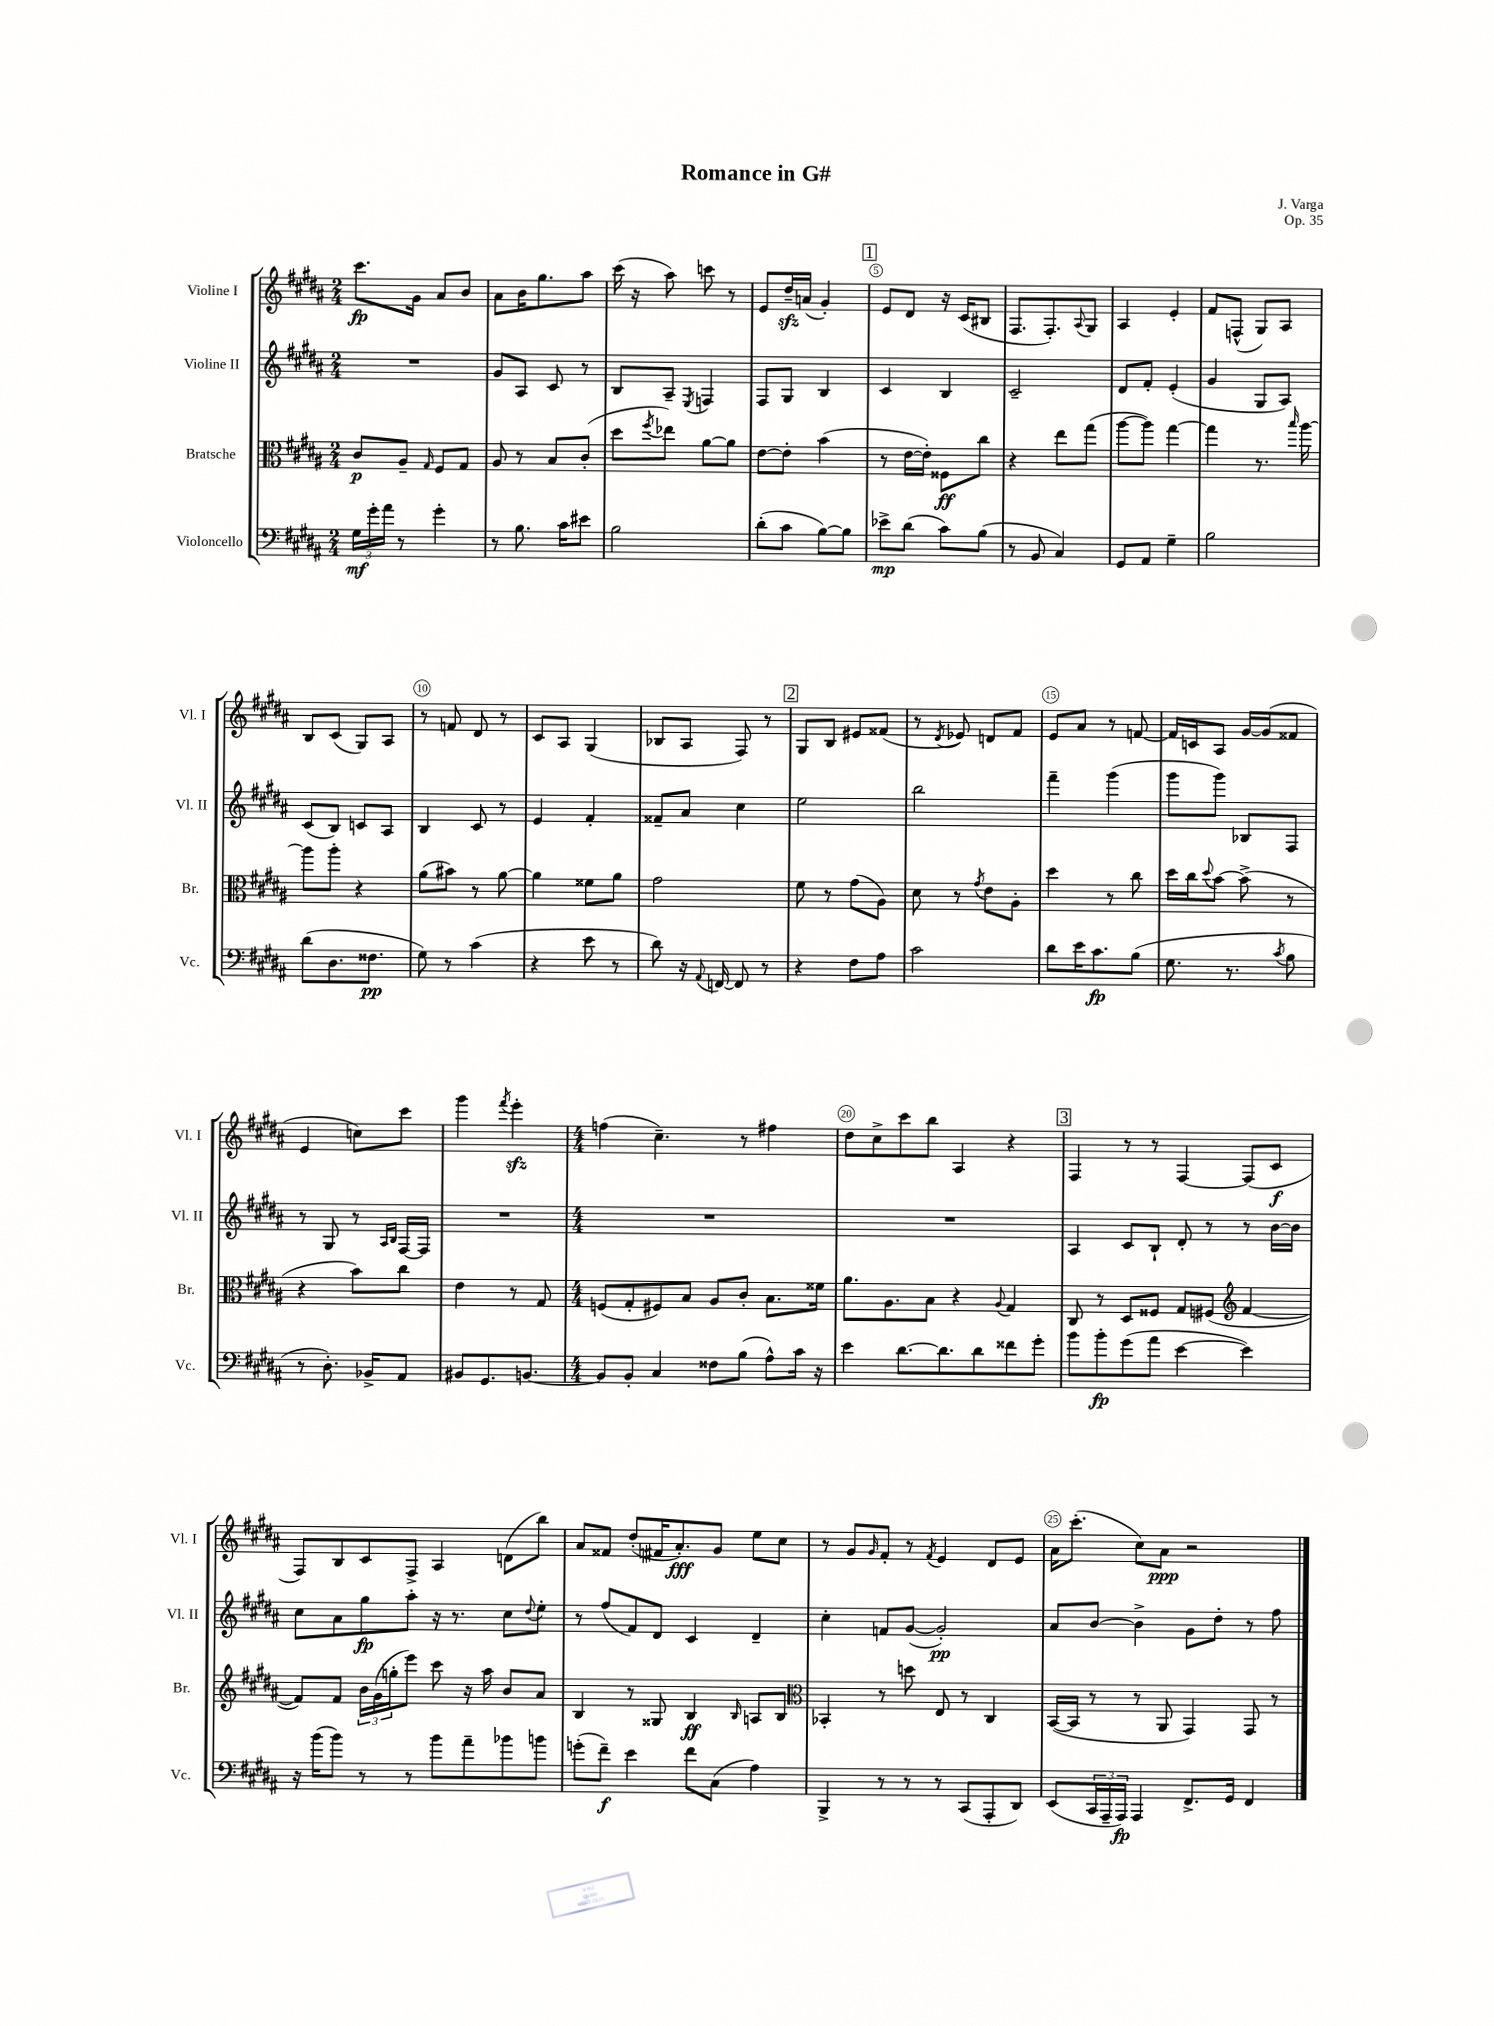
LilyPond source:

\header { title = "Romance in G#" composer = "J. Varga" opus = "Op. 35" }
<<
\new StaffGroup <<
\new Staff = "s0" \with { instrumentName = "Violine I" shortInstrumentName = "Vl. I" } {
    \clef treble \key b \major \numericTimeSignature \time 2/4
    cis'''8.\fp gis'16 ais'8 b'8 |
    ais'8 b'16 gis''8. ais''8 |
    cis'''16( r16 ais''8) c'''8 r8 |
    e'8 dis''16--\sfz a'16( gis'4-.) |
    \mark \markup { \box "1" } e'8 dis'8 r16 cis'16( bis8 |
    fis8. fis8.-.) \appoggiatura { ais8 } gis8 |
    ais4 e'4-. |
    fis'8 f8-^( gis8) ais8 |
    b8 cis'8( gis8) ais8 |
    r8 f'8 dis'8 r8 |
    cis'8 ais8 gis4( |
    bes8 ais8 fis8) r8 |
    \mark \markup { \box "2" } gis8 b8 eis'8 fisis'8( |
    r8 \acciaccatura { dis'8 } ees'8) d'8 fis'8 |
    e'8 ais'8 r8 f'8~ |
    f'16 c'16 ais8 gis'16~ gis'16( fisis'8 |
    e'4 c''8) cis'''8 |
    gis'''4 \acciaccatura { fis'''8 } e'''4-.\sfz |
    \numericTimeSignature \time 4/4 f''4( cis''4.--) r8 fis''4 |
    dis''8 cis''8-> cis'''8 b''8 ais4 r4 |
    \mark \markup { \box "3" } fis4 r8 r8 fis4~ fis8( cis'8\f |
    fis8) b8 cis'8 fis8-> ais4 d'8( b''8) |
    ais'8 fisis'8 dis''8-.( fis'16 ais'8.-.\fff) gis'8 e''8 cis''8 |
    r8 gis'8 \grace { gis'16 } fis'8-. r8 \acciaccatura { fis'8 } e'4 dis'8 e'8 |
    ais'16 cis'''8.-.( cis''8) ais'8\ppp r2 \bar "|." |
}
\new Staff = "s1" \with { instrumentName = "Violine II" shortInstrumentName = "Vl. II" } {
    \clef treble \key b \major \numericTimeSignature \time 2/4
    R2 |
    gis'8 ais8 cis'8 r8 |
    b8 ais8-- \acciaccatura { e8 } f4 |
    fis8 gis8 b4 |
    \mark \markup { \box "1" } cis'4 b4 |
    cis'2-- |
    dis'8 fis'8-. e'4-.( |
    gis'4 gis8 ais8) |
    cis'8( b8) c'8 ais8 |
    b4 cis'8 r8 |
    e'4 fis'4-. |
    fisis'8-- ais'8 cis''4 |
    \mark \markup { \box "2" } e''2 |
    b''2 |
    fis'''4-- gis'''4( |
    gis'''8 gis'''8) bes8 fis8 |
    r8 gis8 r8 \grace { ais16 b16 } fis16~ fis16 |
    R2 |
    \numericTimeSignature \time 4/4 R1 |
    R1 |
    \mark \markup { \box "3" } ais4 cis'8 b8-! dis'8-. r8 r8 b'16~ b'16 |
    cis''8 ais'8 gis''8\fp ais''8-. r16 r8. cis''8 \appoggiatura { dis''8 } e''8-. |
    r8 fis''8( fis'8) dis'8 cis'4 dis'4-- |
    cis''4-. f'8 gis'8~( gis'2-.\pp) |
    ais'8 b'8~ b'4-> gis'8 dis''8-. r8 fis''8 \bar "|." |
}
\new Staff = "s2" \with { instrumentName = "Bratsche" shortInstrumentName = "Br." } {
    \clef alto \key b \major \numericTimeSignature \time 2/4
    cis'8\p ais8-- \grace { gis16 } fis8 gis8 |
    ais8 r8 b8 cis'8-.( |
    dis''8 \acciaccatura { fis''8 } ees''8) ais'8~ ais'8 |
    e'8~ e'8-. b'4( |
    \mark \markup { \box "1" } r8 e'16~ e'16-.) fisis8\ff cis''8 |
    r4 e''8 gis''8( |
    ais''8~ ais''8) gis''4~ |
    gis''4 r8. \grace { b''16 } ais''16~ |
    ais''8 ais''8-. r4 |
    ais'8( bis'8) r8 ais'8~ |
    ais'4 fisis'8 ais'8 |
    gis'2 |
    \mark \markup { \box "2" } fis'8 r8 gis'8( ais8) |
    dis'8 r8 \acciaccatura { gis'8 } e'8 ais8-. |
    dis''4 r8 cis''8 |
    dis''16 cis''16 \appoggiatura { dis''8 } b'8~ b'8->( r8 |
    r4 b'8) cis''8 |
    e'4 r8 gis8 |
    \numericTimeSignature \time 4/4 f8( gis8-. fis8) b8 ais8 cis'8-. b8. fisis'16 |
    ais'8. ais8. b8 r4 \appoggiatura { ais8 } gis4 |
    \mark \markup { \box "3" } cis8 r8 dis8 fisis8 gis8 fis8( \clef treble fis'4~ |
    fis'8) fis'8 \tuplet 3/2 { b'16 gis'16( g''16-. } e'''8) cis'''8 r16 ais''16 b'8 ais'8 |
    b4 r8 gisis8 b4\ff \grace { b16 } a8 b8 |
    \clef alto bes,4-. r8 d''8 e8 r8 cis4 |
    b,16~( b,16 r8 r8 ais,8 gis,4) gis,8 r8 \bar "|." |
}
\new Staff = "s3" \with { instrumentName = "Violoncello" shortInstrumentName = "Vc." } {
    \clef bass \key b \major \numericTimeSignature \time 2/4
    \tuplet 3/2 { gis16\mf gis'16-. ais'16 } r8 gis'4-. |
    r8 b8. cis'16 eis'8 |
    b2 |
    dis'8-.( cis'8 b8~) b8 |
    \mark \markup { \box "1" } ees'8->\mp dis'8( cis'8) b8( |
    r8 b,8 cis4) |
    gis,8 ais,8 gis4-- |
    b2 |
    dis'8( dis8. fisis8.\pp |
    gis8) r8 cis'4( |
    r4 e'8 r8 |
    dis'8) r16 \appoggiatura { ais,8 } f,16~ f,8 r8 |
    \mark \markup { \box "2" } r4 fis8 ais8 |
    cis'2 |
    dis'8 e'16 cis'8.\fp b8( |
    gis8. r8. \acciaccatura { cis'8 } b8 |
    r8 dis8.-.) bes,16-> ais,8 |
    bis,8 gis,8. b,8.~ |
    \numericTimeSignature \time 4/4 b,8 b,8-. cis4 fisis8 b8( ais8-^) cis'16 r16 |
    e'4 dis'8.~ dis'8. dis'8 fisis'8 gis'8-. |
    \mark \markup { \box "3" } b'8 b'8-.\fp gis'8( ais'8 e'4~ e'4) |
    r16 b'16( b'8) r8 r8 b'8 ais'8-- bes'8 b'8 |
    g'8-.( fis'8--\f) e'4 fis'8 cis8( ais4) |
    b,,4-> r8 r8 r8 cis,8( ais,,8-. dis,8) |
    e,8( \tuplet 3/2 { cis,16 ais,,16-- ais,,16\fp) } ais,,4 fis,8.-> gis,16 fis,4 \bar "|." |
}
>>
>>
\layout { \context { \Score \override BarNumber.break-visibility = ##(#f #t #t) barNumberVisibility = #(every-nth-bar-number-visible 5) \override BarNumber.stencil = #(make-stencil-circler 0.1 0.3 ly:text-interface::print) } }
